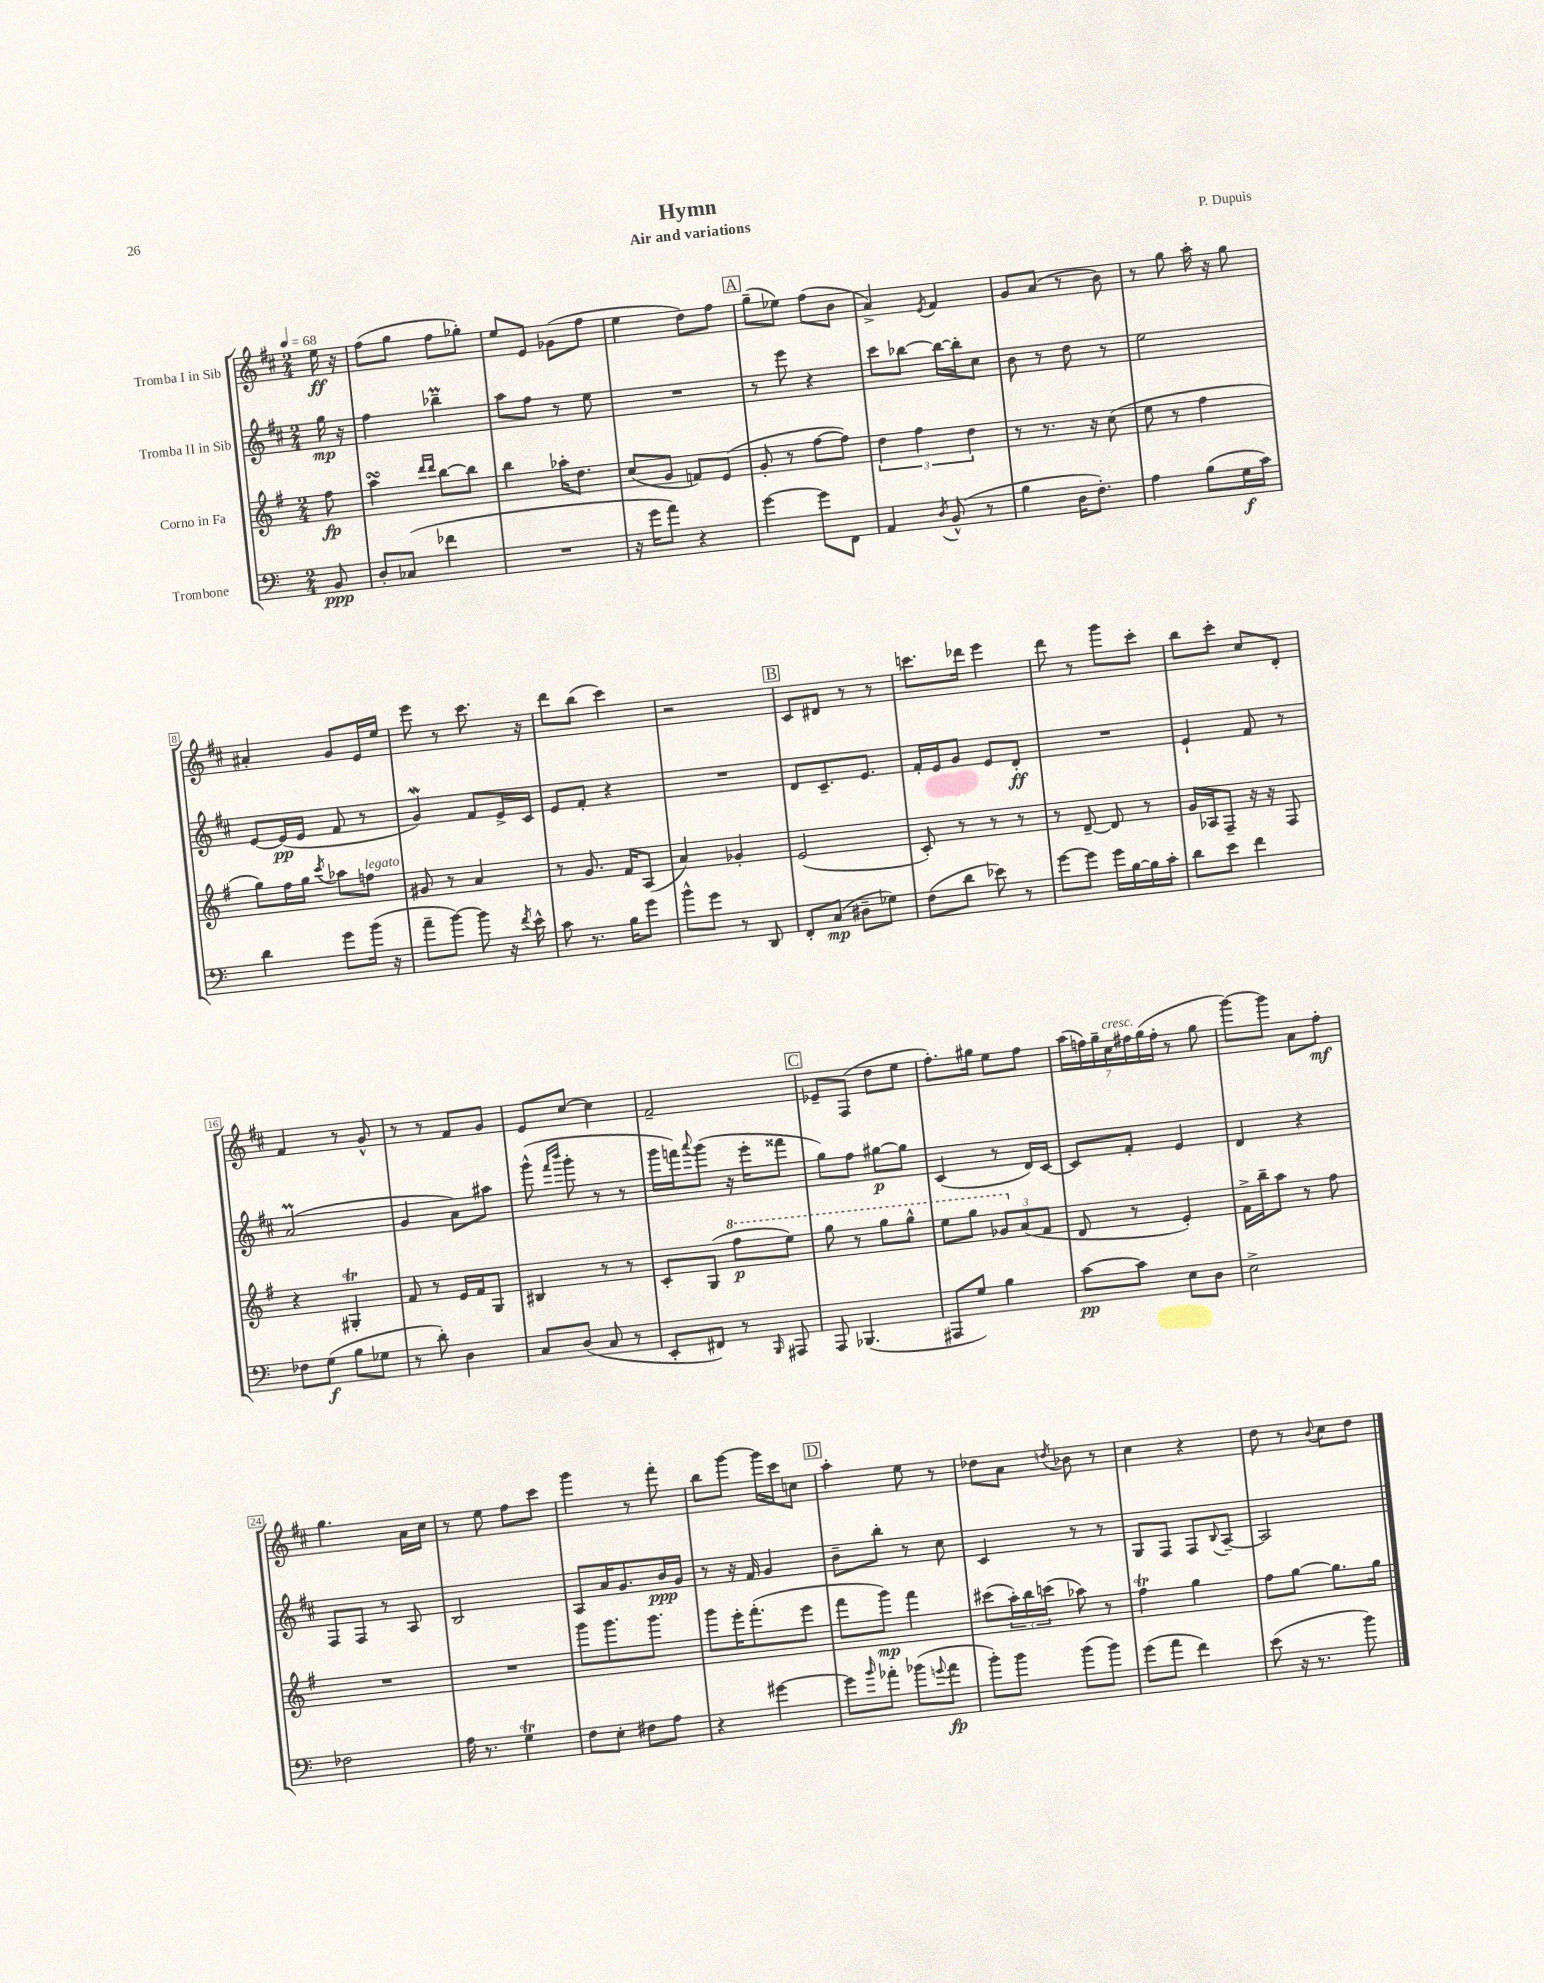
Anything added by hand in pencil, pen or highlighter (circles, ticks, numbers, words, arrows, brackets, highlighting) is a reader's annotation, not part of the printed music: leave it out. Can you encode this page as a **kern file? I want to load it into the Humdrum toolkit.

**kern	**dynam	**kern	**dynam	**kern	**dynam	**kern	**dynam
*part4	*part4	*part3	*part3	*part2	*part2	*part1	*part1
*staff4	*staff4	*staff3	*staff3	*staff2	*staff2	*staff1	*staff1
*I"Trombone	*	*I"Corno in Fa	*	*I"Tromba II in Sib	*	*I"Tromba I in Sib	*
*clefF4	*	*clefG2	*	*clefG2	*	*clefG2	*
*k[]	*	*k[f#]	*	*k[f#c#]	*	*k[f#c#]	*
*M2/4	*	*M2/4	*	*M2/4	*	*M2/4	*
*MM68	*	*MM68	*	*MM68	*	*MM68	*
=	=	=	=	=	=	=	=
8BB/	ppp	8ff#\	fp	16gg\	mp	16ee\	ff
.	.	.	.	16r	.	16r	.
=1	=1	=1	=1	=1	=1	=1	=1
8D'/L	.	4aasSSS\	.	4ff#\	.	(8ff#\L	.
(8C-X/J	.	.	.	.	.	8gg\J	.
.	.	16qqddd/LL	.	.	.	.	.
.	.	16qqddd/JJ	.	.	.	.	.
4f-X\	.	[8bb\L	.	4bb-XM~\	.	8ff#\L	.
.	.	8bb\J]	.	.	.	8gg-X'\J)	.
=2	=2	=2	=2	=2	=2	=2	=2
2r	.	4bb\	.	8aa\L	.	8ee/L	.
.	.	.	.	8ff#\J	.	8e/J	.
.	.	16aa-X'\KL	.	8r	.	(8g-X\L	.
.	.	8.dd\J	.	.	.	.	.
.	.	.	.	8ee\	.	8ff#\J	.
=3	=3	=3	=3	=3	=3	=3	=3
16r	.	(8cc/L	.	2r	.	4ee\	.
16g\KL	.	.	.	.	.	.	.
8a\J)	.	8g/J	.	.	.	.	.
4r	.	8fn/L)	.	.	.	8dd\L)	.
.	.	(8e/J	.	.	.	8ff#\J	.
!!LO:REH:place=s1:t=A
=4	=4	=4	=4	=4	=4	=4	=4
[4g\	.	8g'/	.	8r	.	(8gg~\L	.
.	.	8r	.	8eee\	.	8ee-X\J)	.
8g\L]	.	[8ff#\L	.	4r	.	(8ff#\L	.
8FF\J	.	8ff#\J])	.	.	.	8b\J	.
=5	=5	=5	=5	=5	=5	=5	=5
4AA/	.	6dd\	.	8ccc#\L	.	4a^/)	.
.	.	.	.	[8bb-X\J	.	.	.
.	.	6ff#\	.	.	.	.	.
8qD/	.	.	.	.	.	8qe/	.
(8BB^^/	.	.	.	16bb-\LL_	.	4f#/	.
.	.	.	.	16bb-'\J]	.	.	.
.	.	6dd\	.	.	.	.	.
8r	.	.	.	8cc#\J	.	.	.
=6	=6	=6	=6	=6	=6	=6	=6
4B\	.	8r	.	8b\	.	8g/L	.
.	.	8.r	.	8r	.	(8a/J	.
16D\KL	.	.	.	8dd\	.	8r	.
8.F'\J)	.	16r	.	.	.	.	.
.	.	(8cc\	.	8r	.	8b\)	.
=7	=7	=7	=7	=7	=7	=7	=7
4A\	.	8ee\	.	2ee\	.	8r	.
.	.	8r	.	.	.	8gg\	.
(8B\L	.	4ff#\	.	.	.	16aa'\	.
.	.	.	.	.	.	16r	.
16G\L	f	.	.	.	.	8gg\	.
16c\JJ)	.	.	.	.	.	.	.
!!LO:LB:g=z
=8	=8	=8	=8	=8	=8	=8	=8
4d\	.	8gg\L)	.	[8e/L	.	4a#X'/	.
.	.	16ff#\L	.	(16e/L]	pp	.	.
.	.	16gg\JJ	.	16e/JJ	.	.	.
.	.	8qccc/	.	.	.	.	.
8g\L	.	8aa-X\L	.	8f#/	.	8g/L	.
!	!	!LO:TX:a:i:t=legato	!	!	!	!	!
(16b\Jk	.	8ffn\J	.	8r	.	16e/L	.
16r	.	.	.	.	.	16ee/JJ	.
=9	=9	=9	=9	=9	=9	=9	=9
8a~\L	.	8g#X/	.	4gw/)	.	8eee\	.
[8b\J)	.	8r	.	.	.	8r	.
8b\]	.	4a/	.	8f#/L	.	8.ccc#\	.
16r	.	.	.	16e^/L	.	.	.
8qf/	.	.	.	.	.	.	.
16e^^\	.	.	.	16c#/JJ	.	16r	.
=10	=10	=10	=10	=10	=10	=10	=10
8c\	.	8r	.	8e/L	.	8ddd\L	.
8.r	.	8.g/	.	8f#'/J	.	(8bb\J	.
.	.	.	.	4r	.	4ccc#\)	.
16B\KL	.	16f#/KL	.	.	.	.	.
8g\J	.	(8A/J	.	.	.	.	.
=11	=11	=11	=11	=11	=11	=11	=11
8b^^\L	.	4a/)	.	2r	.	2r	.
8g\J	.	.	.	.	.	.	.
8r	.	4g-X'/	.	.	.	.	.
8DD/	.	.	.	.	.	.	.
!!LO:REH:place=s1:t=B
=12	=12	=12	=12	=12	=12	=12	=12
8FF'/L	.	(2e/	.	8d/L	.	8c#/L	.
(8C/J	mp	.	.	8.c#~/	.	8d#X/J	.
8D#X~\L	.	.	.	.	.	8r	.
.	.	.	.	8.e/J	.	.	.
8G-X\J)	.	.	.	.	.	8r	.
=13	=13	=13	=13	=13	=13	=13	=13
(8F\L	.	8c'/)	.	16f#'/LL	.	8.cccn\L	.
.	.	.	.	16e/J	.	.	.
8d\J	.	8r	.	8g/J	.	.	.
.	.	.	.	.	.	16ddd-X\Jk	.
8e-X\)	.	8r	.	8e/L	.	4eee\	.
8r	.	8r	.	8d'/J	ff	.	.
=14	=14	=14	=14	=14	=14	=14	=14
[8g\L	.	8r	.	2r	.	8ddd\	.
8g\J]	.	[8d~/	.	.	.	8r	.
16g\LL	.	8d/]	.	.	.	8ggg\L	.
[16B\	.	.	.	.	.	.	.
16B\]	.	8r	.	.	.	8ccc#'\J	.
16c'\JJ	.	.	.	.	.	.	.
=15	=15	=15	=15	=15	=15	=15	=15
8d\L	.	16g/LL	.	4e`/	.	8bb\L	.
.	.	16A-X/J	.	.	.	.	.
8e\J	.	8F#~/J	.	.	.	8ccc#'\J	.
4f\	.	16r	.	8f#/	.	8cc#/L	.
.	.	16r	.	.	.	.	.
.	.	8F#/	.	8r	.	8d'/J	.
!!LO:LB:g=z
=16	=16	=16	=16	=16	=16	=16	=16
8F-X\L	.	4r	.	(2aM/	.	4f#/	.
(8G\J	f	.	.	.	.	.	.
8B\L	.	4G#Xt'/	.	.	.	8r	.
8G-X\J	.	.	.	.	.	8g^^/	.
=17	=17	=17	=17	=17	=17	=17	=17
8r	.	8f#/	.	4g/	.	8r	.
8d'\)	.	8r	.	.	.	8r	.
4D\	.	16e/LL	.	8a\L)	.	8f#/L	.
.	.	16f#/J	.	.	.	.	.
.	.	8G/J	.	8aa#X\J	.	8g/J	.
=18	=18	=18	=18	=18	=18	=18	=18
8C/L	.	4B#X/	.	(8ggg^^\	.	8e/L	.
.	.	.	.	16qqfff#/LL	.	.	.
.	.	.	.	16qqbbb/JJ	.	.	.
(8D/J	.	.	.	8ggg'\	.	[8cc#/J	.
8C/	.	8r	.	8r	.	4cc#\]	.
8r	.	8r	.	8r	.	.	.
=19	=19	=19	=19	=19	=19	=19	=19
8EE'/L	.	8c'/L	.	16ggg\LL	.	2f#~/	.
.	.	.	.	16fffn\J)	.	.	.
.	.	.	.	8qqaaa/	.	.	.
8FF#X/J)	.	(8G/J	.	(8ggg\J	.	.	.
*	*	*8va	*	*	*	*	*
8r	.	8fff#\L	p	16r	.	.	.
.	.	.	.	16eee'\KL	.	.	.
16qqBBB/	.	.	.	.	.	.	.
8AAA#X/	.	8eee\J)	.	8fff##X\J	.	.	.
!!LO:REH:place=s1:t=C
=20	=20	=20	=20	=20	=20	=20	=20
8AAA/	.	8ggg\	.	8gg\L)	.	8e-X~/L	.
(4.BBB-X/	.	8r	.	8ff#\J	.	(8F#/J	.
.	.	8ggg\L	.	[8gg#X\L	p	8dd\L	.
.	.	8ggg^^\J	.	8gg#\J]	.	8ee\J	.
=21	=21	=21	=21	=21	=21	=21	=21
8AAA#X/L	.	8eee\L	.	(4c#/	.	8.ff#'\L)	.
8G/J)	.	8ggg\J	.	.	.	.	.
.	.	.	.	.	.	16gg#X\Jk	.
4B\	.	12gg-X/L	.	8r	.	8ee\L	.
*	*	*X8va	*	*	*	*	*
.	.	(12a/	.	.	.	.	.
.	.	.	.	16d/LL)	.	8ff#\J	.
.	.	12f#/J	.	.	.	.	.
.	.	.	.	[16c#/JJ	.	.	.
=22	=22	=22	=22	=22	=22	=22	=22
[8c\L	pp	8d/	.	8c#/L]	.	(28aa\LL	.
.	.	.	.	.	.	28ffn\)	.
.	.	.	.	.	.	28gg~\	.
!	!	!	!	!	!	!LO:TX:a:i:t=cresc.	!
.	.	.	.	.	.	28cc#\	.
8c\J]	.	8r	.	8f#'/J	.	.	.
.	.	.	.	.	.	28ff#X\	.
.	.	.	.	.	.	(28gg\	.
.	.	.	.	.	.	28ff#'\JJ	.
8E\L	.	4e'/)	.	4e/	.	8r	.
8D\J	.	.	.	.	.	8gg\	.
=23	=23	=23	=23	=23	=23	=23	=23
2E^\	.	16f#^\LL	.	4d/	.	[8ggg\L)	.
.	.	16bb~\J	.	.	.	.	.
.	.	8aa\J	.	.	.	8ggg\J]	.
.	.	8r	.	4r	.	8a\L	.
.	.	8ff#\	.	.	.	8ff#'\J	mf
!!LO:LB:g=z
=24	=24	=24	=24	=24	=24	=24	=24
2F-X\	.	2r	.	8F#/L	.	4.gg\	.
.	.	.	.	8F#/J	.	.	.
.	.	.	.	8r	.	.	.
.	.	.	.	8A/	.	16a\LL	.
.	.	.	.	.	.	16cc#\JJ	.
=25	=25	=25	=25	=25	=25	=25	=25
16A\	.	2r	.	2B/	.	8r	.
8.r	.	.	.	.	.	.	.
.	.	.	.	.	.	8ee\	.
4GT\	.	.	.	.	.	8ff#\L	.
.	.	.	.	.	.	8ccc#\J	.
=26	=26	=26	=26	=26	=26	=26	=26
8F\L	.	8ggg\L	.	8A/L	.	4ggg\	.
8E'\J	.	8.ggg\	.	16a/K	.	.	.
.	.	.	.	8.g/	.	.	.
8F#X\L	.	.	.	.	.	8r	.
.	.	8.ggg\J	.	.	.	.	.
8A\J	.	.	.	16b/L	ppp	8fff#'\	.
.	.	.	.	16g/JJ	.	.	.
=27	=27	=27	=27	=27	=27	=27	=27
4r	.	8ggg\L	.	8r	.	8bb\L	.
.	.	16eee'\K	.	16r	.	[8ggg\J	.
.	.	(8.fff#'\	.	16f#/	.	.	.
[4g#X\	.	.	.	4g/	.	16ggg\LL]	.
.	.	.	.	.	.	16ccc#\J	.
.	.	8eee\J	.	.	.	8ccn\J	.
!!LO:REH:place=s1:t=D
=28	=28	=28	=28	=28	=28	=28	=28
8g#\L]	.	8fff#\L	.	8b~\L	.	4aa'\	.
16qqb/	.	.	.	.	.	.	.
8a-X'\J	.	8ggg\J)	mp	8bb'\J	.	.	.
(8b-X\L	.	4fff#\	.	8r	.	8ee\	.
8qqgn/	.	.	.	.	.	.	.
8a-\J	fp	.	.	8cc#\	.	8r	.
=29	=29	=29	=29	=29	=29	=29	=29
8b'\L)	.	(8ccc#X\L	.	4c#/	.	8dd-X\L	.
8b\J	.	24aa'\L)	.	.	.	8a\J	.
.	.	24bb\	.	.	.	.	.
.	.	(24cccn\JJ	.	.	.	.	.
.	.	.	.	.	.	8qddn/	.
(8b\L	.	8aa-X\)	.	8r	.	8b-X\	.
8b\J)	.	8r	.	8r	.	8r	.
=30	=30	=30	=30	=30	=30	=30	=30
(8g\L	.	4ff#t\	.	8G/L	.	4cc#\	.
8a\J	.	.	.	8F#/J	.	.	.
4f\)	.	4gg\	.	8F#/L	.	4r	.
.	.	.	.	8qqB/	.	.	.
.	.	.	.	[8A~/J	.	.	.
=31	=31	=31	=31	=31	=31	=31	=31
(8e\	.	8ff#\L	.	2A/]	.	8dd\	.
16r	.	[8gg\J	.	.	.	8r	.
8.r	.	.	.	.	.	.	.
.	.	.	.	.	.	8qqb/	.
.	.	8.gg\L]	.	.	.	8cc#\L	.
8b\)	.	.	.	.	.	8dd\J	.
.	.	16gg\Jk	.	.	.	.	.
==	==	==	==	==	==	==	==
*-	*-	*-	*-	*-	*-	*-	*-
